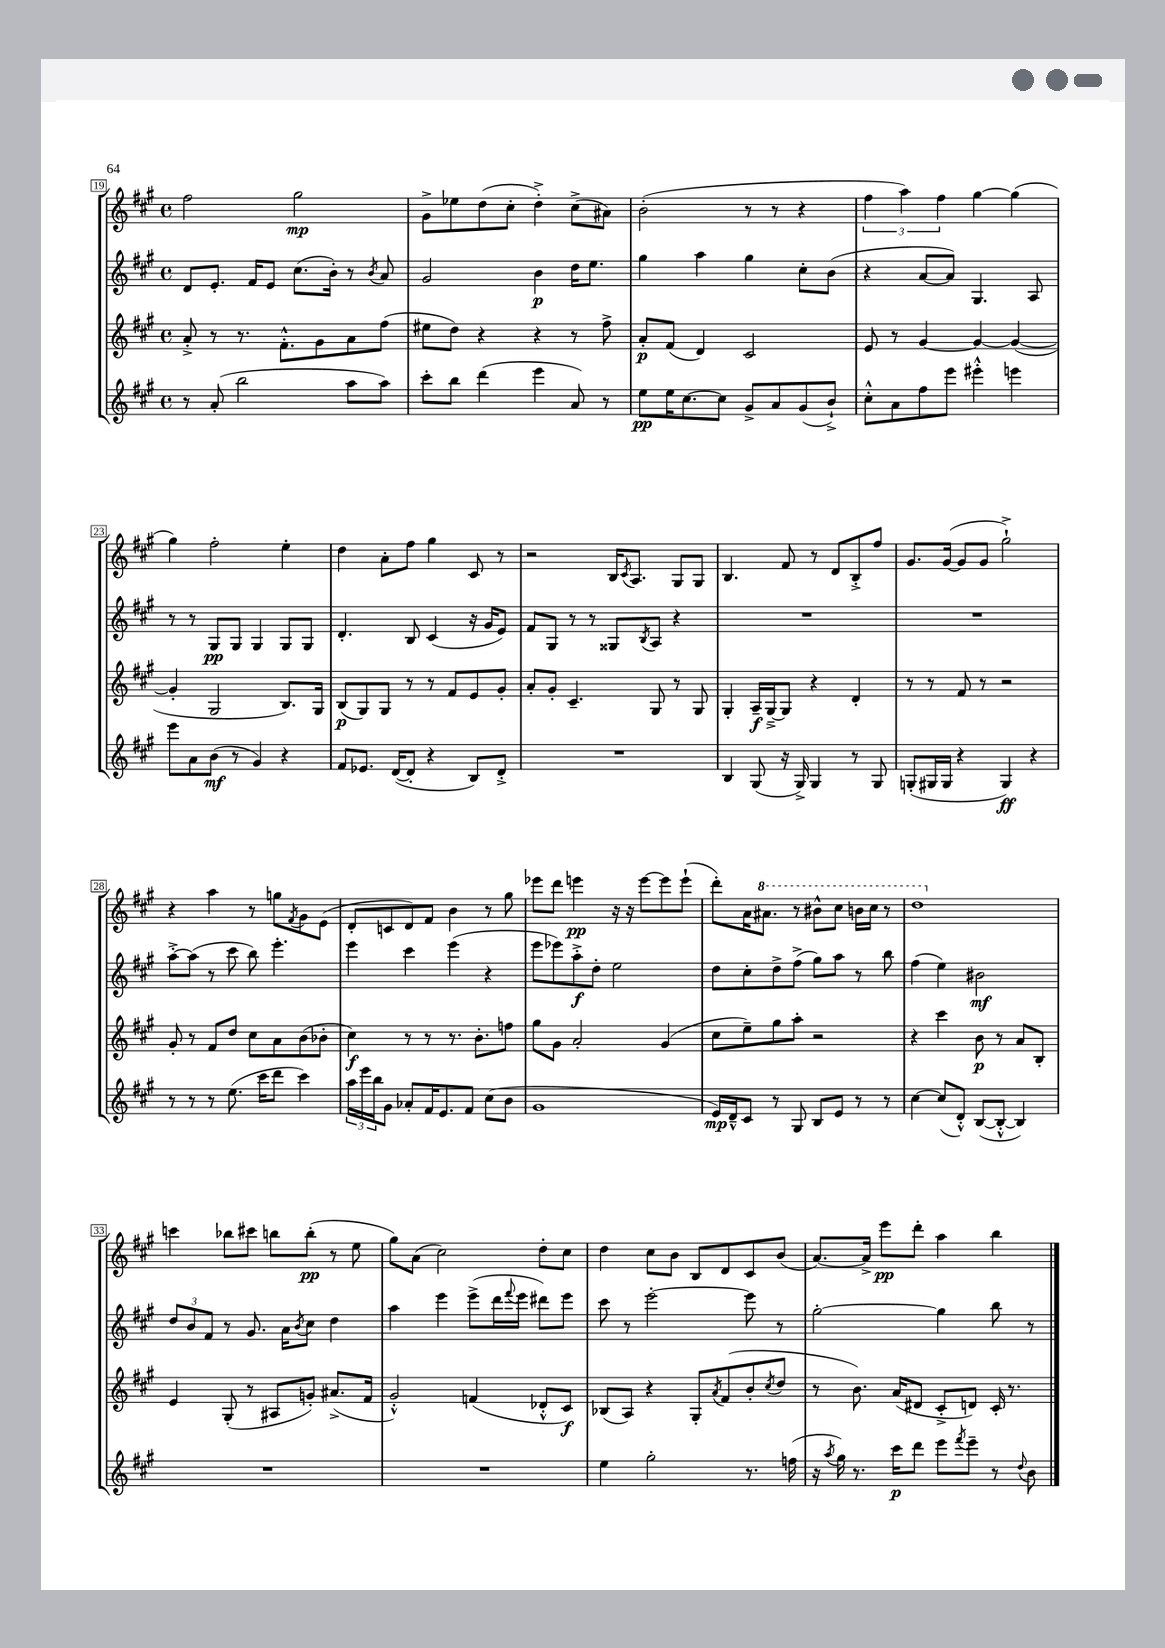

**kern	**dynam	**kern	**dynam	**kern	**dynam	**kern	**dynam
*part4	*part4	*part3	*part3	*part2	*part2	*part1	*part1
*staff4	*staff4	*staff3	*staff3	*staff2	*staff2	*staff1	*staff1
*clefG2	*	*clefG2	*	*clefG2	*	*clefG2	*
*k[f#c#g#]	*	*k[f#c#g#]	*	*k[f#c#g#]	*	*k[f#c#g#]	*
*M4/4	*	*M4/4	*	*M4/4	*	*M4/4	*
*met(c)	*	*met(c)	*	*met(c)	*	*met(c)	*
=19	=19	=19	=19	=19	=19	=19	=19
8r	.	8a'^/	.	8d/L	.	2ff#\	.
(8a'/	.	8r	.	8.e'/J	.	.	.
2bb\	.	8.r	.	.	.	.	.
.	.	.	.	16f#/KL	.	.	.
.	.	.	.	8e/J	.	.	.
.	.	8.f#'^^\L	.	.	.	.	.
.	.	.	.	(8.cc#\L	.	2gg#\	mp
.	.	8g#\	.	.	.	.	.
.	.	.	.	16b'\Jk)	.	.	.
8aa\L	.	8a\	.	8r	.	.	.
.	.	.	.	8qb/	.	.	.
8aa\J)	.	(8ff#\J	.	8a/	.	.	.
=20	=20	=20	=20	=20	=20	=20	=20
8ccc#'\L	.	8ee#X\L	.	2g#/	.	8g#^\L	.
8bb\J	.	8dd\J)	.	.	.	8ee-X\	.
(4ddd\	.	4r	.	.	.	(8dd\	.
.	.	.	.	.	.	8cc#'\J	.
4eee\	.	4r	.	4b\	p	4dd'^\)	.
8a/)	.	8r	.	16dd\KL	.	(8cc#^\L	.
.	.	.	.	8.ee\J	.	.	.
8r	.	8ff#^\	.	.	.	8a#X\J)	.
=21	=21	=21	=21	=21	=21	=21	=21
8ee\L	pp	8a'/L	p	4gg#\	.	(2b'\	.
16ee\K	.	(8f#/J	.	.	.	.	.
[8.cc#\	.	.	.	.	.	.	.
.	.	4d/)	.	4aa\	.	.	.
8cc#\J]	.	.	.	.	.	.	.
8g#^/L	.	2c#/	.	4gg#\	.	8r	.
8a/	.	.	.	.	.	8r	.
(8g#/	.	.	.	8cc#'\L	.	4r	.
8b`^/J)	.	.	.	(8b\J	.	.	.
=22	=22	=22	=22	=22	=22	=22	=22
8cc#'^^\L	.	8e/	.	4r	.	6ff#\	.
8a\	.	8r	.	.	.	.	.
.	.	.	.	.	.	6aa\)	.
8ff#\	.	[4g#/	.	[8a/L	.	.	.
.	.	.	.	.	.	6ff#\	.
8eee\J	.	.	.	8a/J])	.	.	.
4eee#X'^^\	.	4g#/_	.	4.G#/	.	[4gg#\	.
4eeen\	.	(4g#/_	.	.	.	(4gg#\]	.
.	.	.	.	8A/	.	.	.
!!LO:LB:g=z
=23	=23	=23	=23	=23	=23	=23	=23
8eee\L	.	4g#'/]	.	8r	.	4gg#\)	.
8a\	.	.	.	8r	.	.	.
(8b\J	mf	2G#/	.	8G#/L	pp	2ff#'\	.
8r	.	.	.	8G#/J	.	.	.
4g#/)	.	.	.	4G#/	.	.	.
4r	.	8.B/L)	.	8G#/L	.	4ee'\	.
.	.	.	.	8G#/J	.	.	.
.	.	16G#/Jk	.	.	.	.	.
=24	=24	=24	=24	=24	=24	=24	=24
8f#/L	.	(8B/L	p	4.d'/	.	4dd\	.
8.e-X/J	.	8G#/)	.	.	.	.	.
.	.	8G#/J	.	.	.	8a'\L	.
([16d/KL	.	.	.	.	.	.	.
8d'/J]	.	8r	.	8B/	.	8ff#\J	.
4r	.	8r	.	(4c#/	.	4gg#\	.
.	.	8f#/L	.	.	.	.	.
8B/L)	.	8e/	.	16r	.	8c#/	.
.	.	.	.	16g#/KL	.	.	.
8d'^/J	.	8g#'/J	.	8e/J)	.	8r	.
=25	=25	=25	=25	=25	=25	=25	=25
1r	.	8a'/L	.	8f#/L	.	2r	.
.	.	8g#'/J	.	8G#/J	.	.	.
.	.	4.c#~/	.	8r	.	.	.
.	.	.	.	8r	.	.	.
.	.	.	.	8G##X/L	.	16B/KL	.
.	.	.	.	.	.	8qc#/	.
.	.	.	.	.	.	8.A/J	.
.	.	.	.	8qB/	.	.	.
.	.	8G#/	.	8A/J	.	.	.
.	.	8r	.	4r	.	8G#/L	.
.	.	8G#/	.	.	.	8G#/J	.
=26	=26	=26	=26	=26	=26	=26	=26
4B/	.	4G#'/	.	1r	.	4.B/	.
(8G#/	.	16A~/LL	f	.	.	.	.
.	.	[16G#~^/J	.	.	.	.	.
16r	.	8G#/J]	.	.	.	8f#/	.
16G#^/)	.	.	.	.	.	.	.
4G#/	.	4r	.	.	.	8r	.
.	.	.	.	.	.	8d/L	.
8r	.	4d'/	.	.	.	8B'^/	.
8G#/	.	.	.	.	.	8ff#/J	.
=27	=27	=27	=27	=27	=27	=27	=27
(8Gn'/L	.	8r	.	1r	.	8.g#/L	.
16G#X/L	.	8r	.	.	.	.	.
16G#/JJ	.	.	.	.	.	([16g#/Jk	.
4r	.	8f#/	.	.	.	8g#/L]	.
.	.	8r	.	.	.	8g#/J	.
4G#/)	ff	2r	.	.	.	2gg#`^\)	.
4r	.	.	.	.	.	.	.
!!LO:LB:g=z
=28	=28	=28	=28	=28	=28	=28	=28
8r	.	8g#'/	.	[8aa'^\L	.	4r	.
8r	.	8r	.	(8aa\J]	.	.	.
8r	.	8f#/L	.	8r	.	4aa\	.
(8.ee\	.	8dd/J	.	8ccc#\	.	.	.
.	.	8cc#\L	.	8bb\)	.	8r	.
16ccc#\KL	.	.	.	.	.	.	.
8ddd\J	.	8a\	.	4.eee'\	.	8ggn\L	.
.	.	.	.	.	.	8qf#/	.
4ccc#\)	.	(8b\	.	.	.	8g#\	.
.	.	8b-X'\J	.	.	.	(8e\J	.
=29	=29	=29	=29	=29	=29	=29	=29
24aa\LL	.	4cc#\)	f	4eee\	.	8d'/L	.
24eee\	.	.	.	.	.	.	.
24bb\J	.	.	.	.	.	.	.
8g#\J	.	.	.	.	.	8cn/	.
8a-X'/L	.	8r	.	4ccc#\	.	8d/)	.
16f#/K	.	8r	.	.	.	8f#/J	.
8.e/	.	.	.	.	.	.	.
.	.	8.r	.	(4eee\	.	4b\	.
8f#/J	.	.	.	.	.	.	.
.	.	8.b'\L	.	.	.	.	.
(8cc#\L	.	.	.	4r	.	8r	.
8b\J	.	8ffn\J	.	.	.	8gg#\	.
=30	=30	=30	=30	=30	=30	=30	=30
1g#	.	8gg#\L	.	8eee\L	.	8eee-X\L	.
.	.	8g#\J	.	8eee-X\)	.	8ddd\J	.
.	.	2a'/	.	8aa'^\	f	4eeen\	pp
.	.	.	.	8dd'\J	.	.	.
.	.	.	.	2ee\	.	16r	.
.	.	.	.	.	.	16r	.
.	.	.	.	.	.	[8eee\L	.
.	.	(4g#/	.	.	.	8eee\]	.
.	.	.	.	.	.	(8eee`\J	.
=31	=31	=31	=31	=31	=31	=31	=31
16e/LL)	mp	8cc#\L	.	8dd\L	.	8ddd'\L)	.
16d~^^/J	.	.	.	.	.	.	.
8c#/J	.	8ee~\)	.	8cc#'\	.	16a\K	.
*	*	*	*	*	*	*8va	*
.	.	.	.	.	.	8.aa#X\J	.
8r	.	8gg#\	.	8dd^\	.	.	.
8G#/	.	8aa'\J	.	(8ff#^\J	.	8r	.
8B/L	.	2r	.	8gg#\L)	.	8bb#X^^\L	.
8e/J	.	.	.	8aa\J	.	8ccc#\J	.
8r	.	.	.	8r	.	16bbn\LL	.
.	.	.	.	.	.	16ccc#\JJ	.
8r	.	.	.	8bb\	.	8r	.
=32	=32	=32	=32	=32	=32	=32	=32
[4cc#\	.	4r	.	(4ff#\	.	1ddd	.
(8cc#/L]	.	4ccc#\	.	4ee\)	.	.	.
8d'^^/J)	.	.	.	.	.	.	.
([8B/L	.	8b\	p	2b#X\	mf	.	.
8B'^^/J_	.	8r	.	.	.	.	.
4B/])	.	8a/L	.	.	.	.	.
.	.	8B'/J	.	.	.	.	.
!!LO:LB:g=z
=33	=33	=33	=33	=33	=33	=33	=33
*	*	*	*	*	*	*X8va	*
1r	.	4e/	.	12dd/L	.	4cccn\	.
.	.	.	.	12b/	.	.	.
.	.	.	.	12f#/J	.	.	.
.	.	(8G#'/	.	8r	.	8bb-X\L	.
.	.	8r	.	8.g#/	.	8ccc#X\J	.
.	.	8A#X/L	.	.	.	8bbn\L	.
.	.	.	.	16a\KL	.	.	.
.	.	.	.	8qb/	.	.	.
.	.	8gn'/J)	.	8cc#\J	.	(8bb'\J	pp
.	.	(8.a#X^/L	.	4dd\	.	8r	.
.	.	.	.	.	.	8ee\	.
.	.	16f#/Jk	.	.	.	.	.
=34	=34	=34	=34	=34	=34	=34	=34
1r	.	2g#'^^/)	.	4aa\	.	8gg#\L)	.
.	.	.	.	.	.	(8a\J	.
.	.	.	.	4eee\	.	2cc#\)	.
.	.	(4fn/	.	(8eee^\L	.	.	.
.	.	.	.	16ddd\L	.	.	.
.	.	.	.	8qqfff#/	.	.	.
.	.	.	.	16eee\JJ	.	.	.
.	.	8d-X'^^/L	.	8ddd#X\L)	.	8dd'\L	.
.	.	8c#/J)	f	8eee\J	.	8cc#\J	.
=35	=35	=35	=35	=35	=35	=35	=35
4ee\	.	(8B-X/L	.	8ccc#\	.	4dd\	.
.	.	8A/J)	.	8r	.	.	.
2gg#'\	.	4r	.	[2eee'\	.	8cc#\L	.
.	.	.	.	.	.	8b\J	.
.	.	8G#'/L	.	.	.	8B/L	.
.	.	8qa/	.	.	.	.	.
.	.	(8f#/	.	.	.	8d/	.
8.r	.	8b'/	.	8eee\]	.	8c#/	.
.	.	8qcc#/	.	.	.	.	.
.	.	8dd/J	.	8r	.	(8b/J	.
(16ffn\	.	.	.	.	.	.	.
=36	=36	=36	=36	=36	=36	=36	=36
16r	.	8r	.	[2gg#'\	.	[8.a/L)	.
8qaa/	.	.	.	.	.	.	.
16gg#\)	.	.	.	.	.	.	.
8.r	.	8.b\)	.	.	.	.	.
.	.	.	.	.	.	16a^/Jk]	.
.	.	.	.	.	.	8eee\L	pp
16ccc#\KL	p	(16a/KL	.	.	.	.	.
8ddd\J	.	8d#X/J	.	.	.	8ddd'\J	.
8eee\L	.	8c#'^/L	.	4gg#\]	.	4aa\	.
8qfff#/	.	.	.	.	.	.	.
8eee~\J	.	8dn/J)	.	.	.	.	.
8r	.	16c#'/	.	8bb\	.	4bb\	.
.	.	8.r	.	.	.	.	.
8qqdd/	.	.	.	.	.	.	.
8b\	.	.	.	8r	.	.	.
==	==	==	==	==	==	==	==
*-	*-	*-	*-	*-	*-	*-	*-
